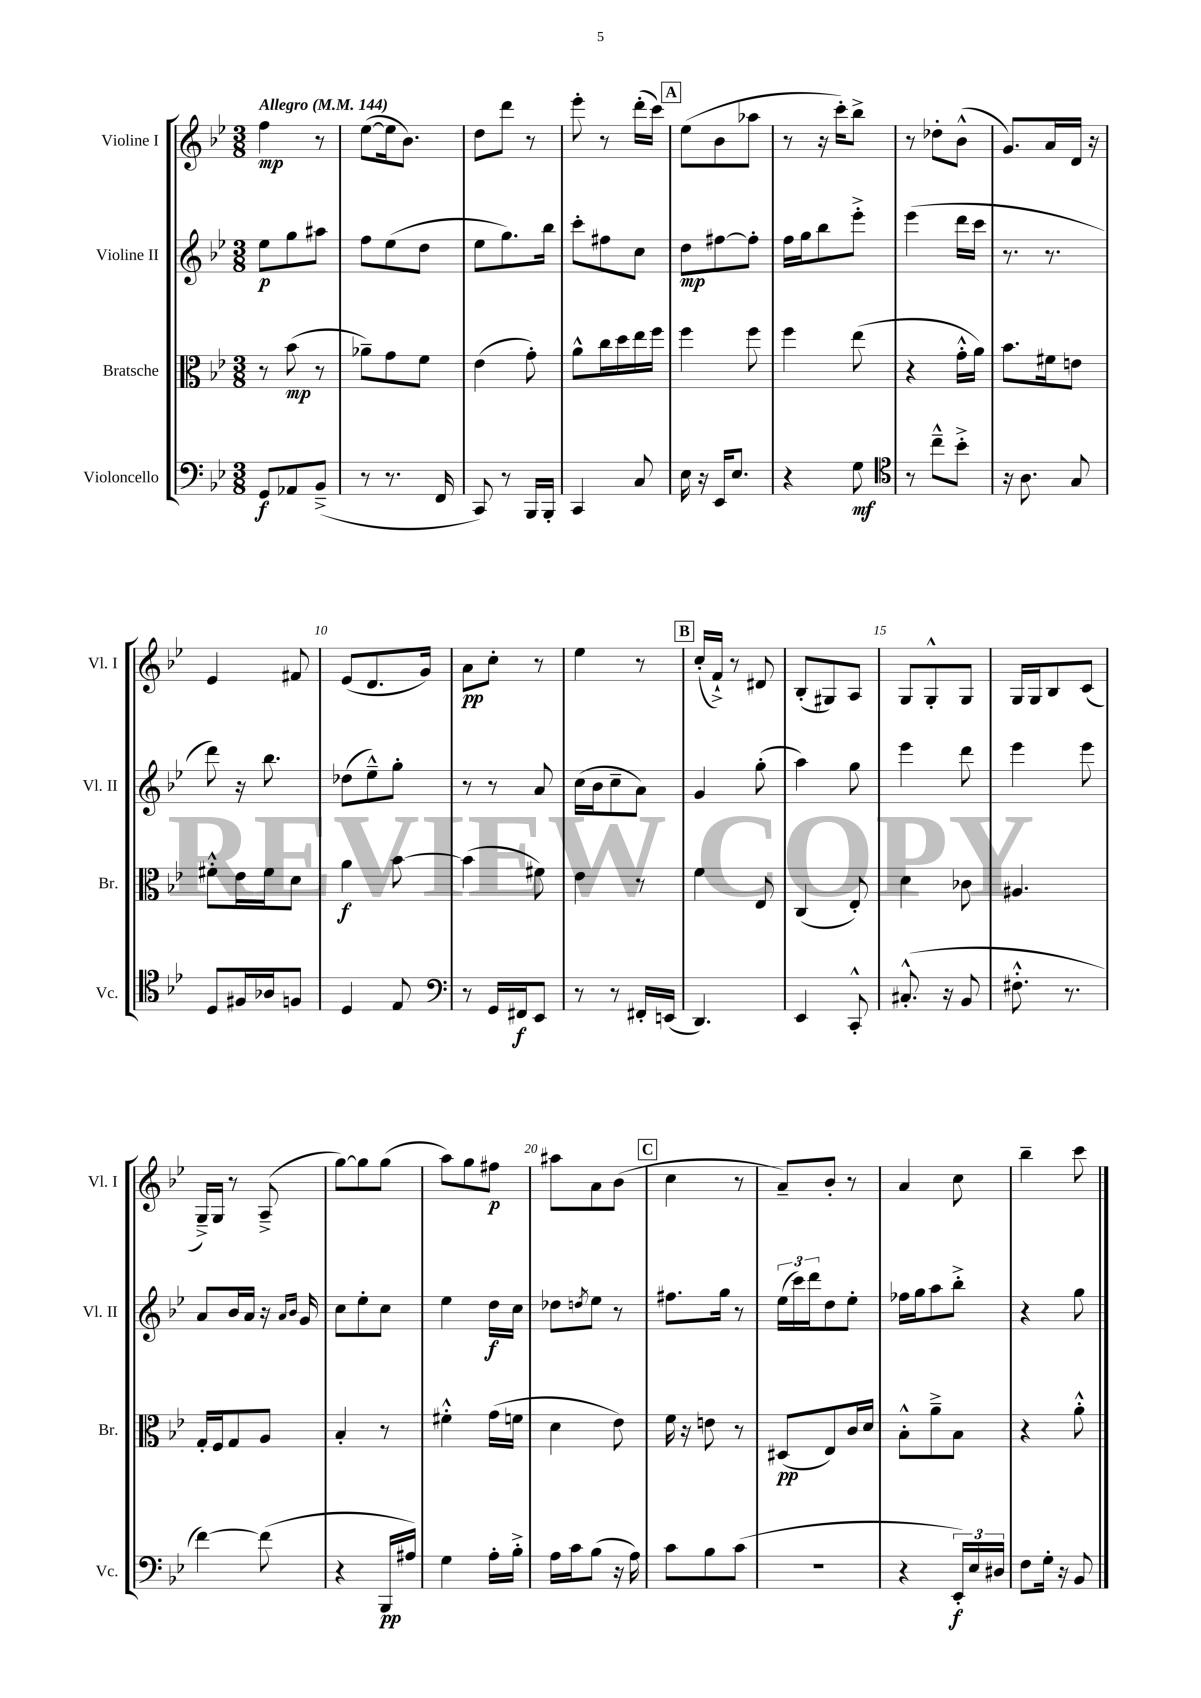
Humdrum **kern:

**kern	**dynam	**kern	**dynam	**kern	**dynam	**kern	**dynam
*part4	*part4	*part3	*part3	*part2	*part2	*part1	*part1
*staff4	*staff4	*staff3	*staff3	*staff2	*staff2	*staff1	*staff1
*I"Violoncello	*	*I"Bratsche	*	*I"Violine II	*	*I"Violine I	*
*I'Vc.	*	*I'Br.	*	*I'Vl. II	*	*I'Vl. I	*
*clefF4	*	*clefC3	*	*clefG2	*	*clefG2	*
*k[b-e-]	*	*k[b-e-]	*	*k[b-e-]	*	*k[b-e-]	*
*M3/8	*	*M3/8	*	*M3/8	*	*M3/8	*
*MM144	*	*MM144	*	*MM144	*	*MM144	*
=1	=1	=1	=1	=1	=1	=1	=1
!	!	!	!	!	!	!LO:TX:a:B:t=Allegro	!
8GG/L	f	8r	.	8ee-\L	p	4ff\	mp
8AA-X/	.	(8b-\	mp	8gg\	.	.	.
(8BB-~^/J	.	8r	.	8aa#X\J	.	8r	.
=2	=2	=2	=2	=2	=2	=2	=2
8r	.	8a-X~\L)	.	8ff\L	.	([8ee-\L	.
8.r	.	8g\	.	(8ee-\	.	16ee-\k]	.
.	.	.	.	.	.	8.b-\J)	.
.	.	8f\J	.	8dd\J	.	.	.
16FF/	.	.	.	.	.	.	.
=3	=3	=3	=3	=3	=3	=3	=3
8CC/)	.	(4e-\	.	8ee-\L	.	8dd\L	.
8r	.	.	.	8.gg\)	.	8ddd\J	.
16BBB-/LL	.	8g'\)	.	.	.	8r	.
16BBB-'/JJ	.	.	.	16bb-\Jk	.	.	.
=4	=4	=4	=4	=4	=4	=4	=4
4CC/	.	8a^^\L	.	8ccc'\L	.	8eee-'\	.
.	.	16cc\L	.	8ff#X\	.	8r	.
.	.	16dd\	.	.	.	.	.
8C/	.	16ee-\	.	8cc\J	.	(16ddd'\LL	.
.	.	16ff\JJ	.	.	.	16ccc\JJ)	.
!!LO:REH:place=s1:t=A
=5	=5	=5	=5	=5	=5	=5	=5
16E-\	.	4ff\	.	8dd\L	mp	(8ee-\L	.
16r	.	.	.	.	.	.	.
16EE-/KL	.	.	.	[8ff#X\	.	8b-\	.
8.E-/J	.	.	.	.	.	.	.
.	.	8ff\	.	8ff#'\J]	.	8aa-X\J	.
=6	=6	=6	=6	=6	=6	=6	=6
4r	.	4ff\	.	16ff\LL	.	8r	.
.	.	.	.	16gg\J	.	.	.
.	.	.	.	8bb-\	.	16r	.
.	.	.	.	.	.	16ccc'\KL)	.
8G\	mf	(8ee-\	.	8eee-'^\J	.	8bb-^\J	.
=7	=7	=7	=7	=7	=7	=7	=7
*clefC4	*	*	*	*	*	*	*
8r	.	4r	.	(4eee-\	.	8r	.
8cc~^^\L	.	.	.	.	.	8dd-X'\L	.
8b-'^\J	.	16g'^^\LL	.	16ddd\LL	.	(8b-^^\J	.
.	.	16a\JJ)	.	16ccc\JJ	.	.	.
=8	=8	=8	=8	=8	=8	=8	=8
16r	.	8.b-\L	.	8.r	.	8.g/L)	.
8.A\	.	.	.	.	.	.	.
.	.	16f#X\k	.	8.r	.	16a/L	.
8G/	.	8en\J	.	.	.	16d/JJ	.
.	.	.	.	.	.	16r	.
!!LO:LB:g=z
=9	=9	=9	=9	=9	=9	=9	=9
8D/L	.	8f#X'^^\L	.	8ddd\)	.	4e-/	.
16F#X/L	.	16e-\L	.	16r	.	.	.
16A-X/J	.	16f#\J	.	8.bb-\	.	.	.
8Fn/J	.	8d\J	.	.	.	8f#X/	.
=10	=10	=10	=10	=10	=10	=10	=10
4D/	.	4a\	f	(8dd-X\L	.	(8e-/L	.
.	.	.	.	8ee-~^^\)	.	8.d/	.
8E-/	.	[8b-\	.	8gg'\J	.	.	.
.	.	.	.	.	.	16g/Jk)	.
=11	=11	=11	=11	=11	=11	=11	=11
*clefF4	*	*	*	*	*	*	*
8r	.	(4b-\]	.	8r	.	8a\L	pp
16GG/LL	.	.	.	8r	.	8cc'\J	.
16FF#X/J	f	.	.	.	.	.	.
8EE-/J	.	8f#X\)	.	8a/	.	8r	.
=12	=12	=12	=12	=12	=12	=12	=12
8r	.	4e-\	.	(16cc\LL	.	4ee-\	.
.	.	.	.	16b-\J	.	.	.
8r	.	.	.	8cc~\	.	.	.
16FF#X'/LL	.	8r	.	8a\J)	.	8r	.
(16EEn/JJ	.	.	.	.	.	.	.
!!LO:REH:place=s1:t=B
=13	=13	=13	=13	=13	=13	=13	=13
4.DD/)	.	4f\	.	4g/	.	(16cc'/LL	.
.	.	.	.	.	.	16f`^/JJ)	.
.	.	.	.	.	.	8r	.
.	.	8E-/	.	(8gg'\	.	8d#X/	.
=14	=14	=14	=14	=14	=14	=14	=14
4EE-/	.	(4C/	.	4aa\)	.	(8B-'/L	.
.	.	.	.	.	.	8G#X/)	.
8CC'^^/	.	8E-'/)	.	8gg\	.	8A/J	.
=15	=15	=15	=15	=15	=15	=15	=15
(8.C#X'^^/	.	4d\	.	4eee-\	.	8G/L	.
.	.	.	.	.	.	8G'^^/	.
16r	.	.	.	.	.	.	.
8BB-/	.	8c-X\	.	8ddd\	.	8G/J	.
=16	=16	=16	=16	=16	=16	=16	=16
8.F#X'^^\	.	4.A#X/	.	4eee-\	.	16G/LL	.
.	.	.	.	.	.	16G/J	.
.	.	.	.	.	.	8B-/	.
8.r	.	.	.	.	.	.	.
.	.	.	.	8eee-\	.	(8c/J	.
!!LO:LB:g=z
=17	=17	=17	=17	=17	=17	=17	=17
[4f\)	.	16G'/LL	.	8a/L	.	16G~^/LL)	.
.	.	16F/J	.	.	.	16G/JJ	.
.	.	8G/	.	16b-/L	.	8r	.
.	.	.	.	16a/JJ	.	.	.
(8f\]	.	8A/J	.	16r	.	(8A~^/	.
.	.	.	.	16qqa/LL	.	.	.
.	.	.	.	16qqb-/JJ	.	.	.
.	.	.	.	16g/	.	.	.
=18	=18	=18	=18	=18	=18	=18	=18
4r	.	4B-'/	.	8cc\L	.	[8gg\L)	.
.	.	.	.	8ee-'\	.	8gg\]	.
16BBB-/LL	pp	8r	.	8cc\J	.	(8gg\J	.
16A#X/JJ)	.	.	.	.	.	.	.
=19	=19	=19	=19	=19	=19	=19	=19
4G\	.	4f#X'^^\	.	4ee-\	.	8aa\L)	.
.	.	.	.	.	.	8gg\	.
16A'\LL	.	(16g\LL	.	16dd\LL	f	8ff#X\J	p
16B-'^\JJ	.	16fn\JJ	.	16cc\JJ	.	.	.
=20	=20	=20	=20	=20	=20	=20	=20
16A\LL	.	4d\	.	8dd-X\L	.	8aa#X\L	.
16c\J	.	.	.	.	.	.	.
.	.	.	.	8qddn/	.	.	.
(8B-\J	.	.	.	8ee-\J	.	8a\	.
16r	.	8e-\)	.	8r	.	(8b-\J	.
16A\)	.	.	.	.	.	.	.
!!LO:REH:place=s1:t=C
=21	=21	=21	=21	=21	=21	=21	=21
8c\L	.	16f\	.	8.ff#X\L	.	4cc\	.
.	.	16r	.	.	.	.	.
8B-\	.	8en\	.	.	.	.	.
.	.	.	.	16gg\Jk	.	.	.
(8c\J	.	8r	.	8r	.	8r	.
=22	=22	=22	=22	=22	=22	=22	=22
4.r	.	(8D#X/L	pp	(24ee-\LL	.	8a~/L)	.
.	.	.	.	24ccc\)	.	.	.
.	.	.	.	24ddd\J	.	.	.
.	.	8E-/)	.	8dd\	.	8b-'/J	.
.	.	16c/L	.	8ee-'\J	.	8r	.
.	.	16d/JJ	.	.	.	.	.
=23	=23	=23	=23	=23	=23	=23	=23
4r	.	8B-'^^\L	.	16ff-X\LL	.	4a/	.
.	.	.	.	16gg\J	.	.	.
.	.	8a~^\	.	8aa\	.	.	.
24EE-'/LL)	f	8B-\J	.	8bb-'^\J	.	8cc\	.
24E-/	.	.	.	.	.	.	.
24D#X/JJ	.	.	.	.	.	.	.
=24	=24	=24	=24	=24	=24	=24	=24
8F\L	.	4r	.	4r	.	4bb-~\	.
16G'\Jk	.	.	.	.	.	.	.
16r	.	.	.	.	.	.	.
8BB-/	.	8a'^^\	.	8gg\	.	8ccc\	.
==	==	==	==	==	==	==	==
*-	*-	*-	*-	*-	*-	*-	*-
